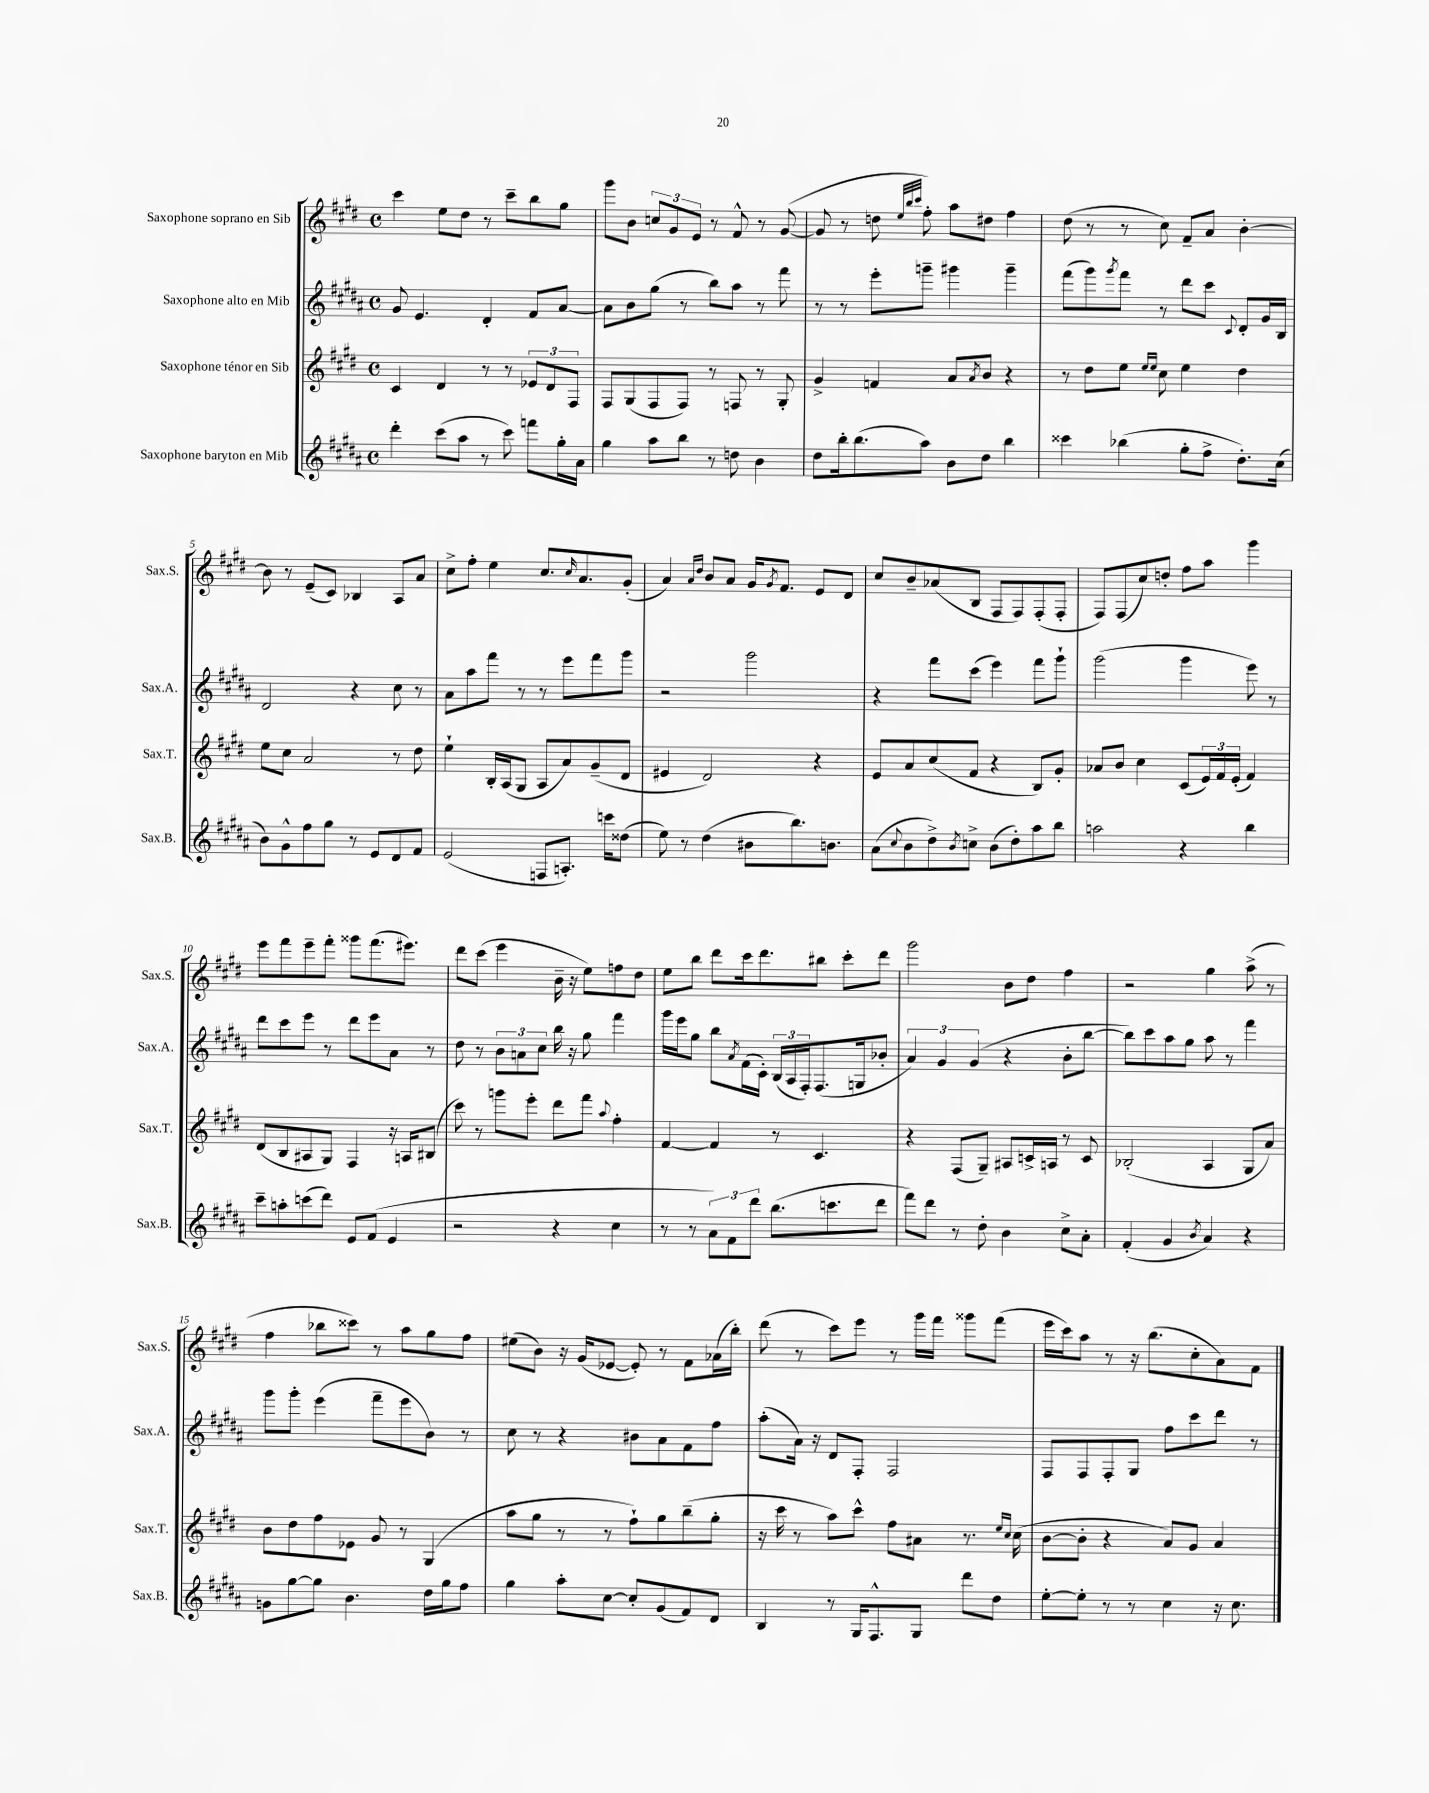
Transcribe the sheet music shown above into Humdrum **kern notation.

**kern	**kern	**kern	**kern
*part4	*part3	*part2	*part1
*staff4	*staff3	*staff2	*staff1
*I"Saxophone baryton en Mib	*I"Saxophone ténor en Sib	*I"Saxophone alto en Mib	*I"Saxophone soprano en Sib
*I'Sax.B.	*I'Sax.T.	*I'Sax.A.	*I'Sax.S.
*clefG2	*clefG2	*clefG2	*clefG2
*k[f#c#g#d#a#]	*k[f#c#g#d#]	*k[f#c#g#d#a#]	*k[f#c#g#d#]
*M4/4	*M4/4	*M4/4	*M4/4
*met(c)	*met(c)	*met(c)	*met(c)
=1	=1	=1	=1
4ddd#'\	4c#/	8g#/	4ccc#\
.	.	4.e/	.
(8ccc#\L	4d#/	.	8ee\L
8aa#\J	.	.	8dd#\J
8r	8r	4d#'/	8r
8ccc#\)	8r	.	8ccc#~\L
8fffn\L	12e-X/L	8f#/L	8bb\
.	12d#/	.	.
16gg#'\L	.	[8a#/J	8gg#\J
.	12F#/J	.	.
16a#\JJ	.	.	.
=2	=2	=2	=2
4gg#\	8F#/L	8a#\L]	8ggg#\L
.	(8G#/	8b\	8b\J
8aa#\L	8F#/	(8gg#\J	12ccn/L
.	.	.	12g#/
8bb\J	8F#/J)	8r	.
.	.	.	12e/J
8r	8r	8bb\L)	8r
8ddn\	8Fn/	8aa#\J	8f#^^/
4b\	8r	8r	8r
.	8G#'/	8fff#\	([8g#/
=3	=3	=3	=3
8dd#\L	4g#^/	8r	8g#/]
16bb'\k	.	8r	8r
(8.bb\	.	.	.
.	4fn/	8eee'\L	8ddn\
.	.	.	32qqee/LLL
.	.	.	32qqbb/
.	.	.	32qqccc#/JJJ
8aa#\J)	.	8gggn~\J	8ff#'\)
8b\L	8a/L	4ggg#X\	8aa\L
.	8qa/	.	.
8dd#\J	8b/J	.	8dd#X\J
4bb\	4r	4ggg#~\	4ff#\
=4	=4	=4	=4
4ccc##X\	8r	(8fff#\L	(8dd#\
.	8dd#\L	8ggg#\)	8r
.	.	8qggg#/	.
(4bb-X\	8ee\J	8fff#\J	8r
.	16qqee/LL	.	.
.	16qqee/JJ	.	.
.	8cc#\	8r	8cc#\)
8gg#'\L	4ee\	8ddd#\L	8f#~/L
8ff#^\J	.	8ccc#\J	8a/J
.	.	8qqc#/	.
8.dd#'\L)	4dd#\	8d#'/L	[4b'\
.	.	16g#/L	.
(16cc#\Jk	.	16B/JJ	.
!!LO:LB:g=z
=5	=5	=5	=5
8b\L)	8ee\L	2d#/	8b\]
8g#^^\	8cc#\J	.	8r
8ff#\	2a/	.	(8e~/L
8gg#\J	.	.	8c#/J)
8r	.	4r	4B-X/
8e/L	.	.	.
8d#/	8r	8cc#\	8A/L
8f#/J	8dd#\	8r	8a/J
=6	=6	=6	=6
(2e/	4ee`\	8a#\L	8cc#^\L
.	.	8aa#\	8ff#'\J
.	16B'/LL	8fff#\J	4ee\
.	(16A/J	.	.
.	8G#/J	8r	.
8Fn/L	8A/L	8r	8.cc#/L
8.An'/J)	8a/)	8eee\L	.
.	.	.	16qqcc#/
.	.	.	8.a/
.	(8g#~/	8fff#\	.
16cccn\KL	.	.	.
(8dd##X\J	8d#/J	8ggg#\J	(8g#'/J
=7	=7	=7	=7
8ee\)	4e#X/	2r	4a/)
8r	.	.	.
.	.	.	16qqa/LL
.	.	.	16qqdd#/JJ
(4dd#\	2d#/)	.	8b/L
.	.	.	8a/J
8b#X\L	.	2ggg#\	16g#/KL
.	.	.	8qg#/
.	.	.	8.f#/J
8.bb\)	.	.	.
.	4r	.	8e/L
8.bn\J	.	.	.
.	.	.	8d#/J
=8	=8	=8	=8
(8a#\L	8e/L	4r	8cc#/L
8qqcc#/	.	.	.
8b\	8a/	.	8b~/
8dd#^\)	(8cc#/	8fff#\L	(8a-X/
8qb/	.	.	.
8ccn^\J	8f#/J	(8ccc#\J	8B/J
(8b\L	4r	4eee\)	8F#/L
8dd#'\)	.	.	8F#/)
8aa#\	8B/L)	8fff#\L	(8F#'/
8bb\J	8g#'/J	8ggg#`\J	8F#'/J
=9	=9	=9	=9
2aan\	8a-X/L	(2ggg#\	8F#/L)
.	8b/J	.	(8F#/
.	4cc#\	.	8cc#/)
.	.	.	8ddn'/J
4r	(8c#/L	4ggg#\	8ff#\L
.	24e/L)	.	8aa\J
.	24f#/	.	.
.	(24e'/JJ	.	.
4bb\	4f#/)	8eee\)	4ggg#\
.	.	8r	.
!!LO:LB:g=z
=10	=10	=10	=10
8ccc#~\L	(8d#/L	8ddd#\L	8eee\L
8aan'\	8B/	8ccc#\	8fff#\
(8cccn\	8A#X/	8eee\J	8eee~\
8ddd#\J)	8G#/J)	8r	8fff#'\J
8e/L	4F#/	8ddd#\L	8ggg##X\L
(8f#/J	.	8eee\	(8.fff#\
4e/	16r	8a#\J	.
.	16An/KL	.	8.eee#X\J)
.	(8B#X/J	8r	.
=11	=11	=11	=11
2r	8ccc#\)	8dd#\	8ddd#\L
.	8r	8r	(8ccc#\J
.	8gggn\L	12b\L	4eee\
.	.	12an\	.
.	8eee'\J	.	.
.	.	12cc#\J	.
4r	8ddd#\L	16bb\	16b~\
.	.	16r	16r
.	8fff#\J	8gg#\	8ee\L)
.	8qqaa/	.	.
4cc#\	4ff#'\	4fff#\	8ffn\
.	.	.	8dd#\J
=12	=12	=12	=12
8r	[4f#/	16ggg#\LL	8ee\L
.	.	16eee\J	.
8r	.	8gg#\J	8bb\J
12a#\L)	4f#/]	8bb\L	8ddd#\L
12f#\	.	.	.
.	.	8qa#/	.
.	.	(16f#\L	16ccc#\k
12ddd#\J	.	.	.
.	.	16c#'\JJ)	8.ddd#\
(8.bb\L	8r	(24B/LL	.
.	.	24A#/	.
.	.	24F#'/J)	.
.	4.c#/	(8.F#/	8bb#X\J
8.cccn\	.	.	.
.	.	.	8ccc#'\L
.	.	16Gn/k	.
8ddd#\J	.	8b-X'/J	8ddd#\J
=13	=13	=13	=13
8fff#\L)	4r	6a#/)	2ggg#\
8ddd#\J	.	.	.
.	.	6g#/	.
8r	(8F#/L	.	.
.	.	(6g#/	.
8dd#'\	8G#~/J)	.	.
4b\	8A#X/L	4r	8b\L
.	16cn^/L	.	8dd#\J
.	16An/JJ	.	.
8cc#^\L	8r	8b'\L	4ff#\
8a#'\J	8c/	[8bb\J	.
=14	=14	=14	=14
(4f#'/	(2B-X'/	8bb\L])	2r
.	.	8ccc#\	.
4g#/	.	8aa#\	.
.	.	8gg#\J	.
8qb/	.	.	.
4a#/)	4A/	8aa#\	4gg#\
.	.	8r	.
4r	8G#/L	4fff#\	(8aa^\
.	8a/J)	.	8r
!!LO:LB:g=z
=15	=15	=15	=15
8gn\L	8b\L	8ggg#\L	4ff#\
[8gg#\	8dd#\	8ggg#'\J	.
8gg#\J]	8ff#\	(4eee\	8bb-X\L
4.b\	8e-X\J	.	8ccc##X\J)
.	8g#/	8fff#~\L	8r
.	8r	8eee\	8aa\L
16dd#\LL	(4G#/	8b\J)	8gg#\
16gg#\J	.	.	.
8ff#\J	.	8r	8ff#\J
=16	=16	=16	=16
4gg#\	8aa\L	8cc#\	(8ee#X\L
.	8gg#\J	8r	8b\J)
8aa#'\L	8r	4r	16r
.	.	.	(16g#/KL
[8cc#\J	8r	.	[8e-X/J
8cc#'/L]	8ff#`\L)	8b#X\L	8e-'/])
(8g#/	8gg#\	8a#\	8r
8f#/)	(8bb~\	8f#\	8f#\L
8d#/J	8gg#'\J	8ff#\J	(16a-X\L
.	.	.	16bb'\JJ)
=17	=17	=17	=17
4B/	16r	(8aa#'\L	(8ddd#\
.	16ccc#\	.	.
.	8r	16a#\Jk)	8r
.	.	16r	.
8r	8aa\L)	8d#/L	8ccc#\L)
16G#/KL	8ccc#^^\J	8F#'/J	8eee\J
8.F#^^/	.	.	.
.	8ff#\L	2F#/	8r
8G#/J	8a#X\J	.	16ggg#\LL
.	.	.	16fff#\JJ
8ddd#\L	8.r	.	8ggg##X\L
8dd#\J	.	.	(8fff#\J
.	16qqee/LL	.	.
.	16qqcc#/JJ	.	.
.	(16cc#\	.	.
=18	=18	=18	=18
[8ee'\L	[8b\L	8F#/L	16eee\LL
.	.	.	16ccc#\J)
8ee'\J]	8b'\J]	8F#/	8aa\J
8r	4r	8F#'/	8r
8r	.	8G#/J	16r
.	.	.	(8.bb\L
4cc#\	8a/L)	8ff#\L	.
.	8g#/J	8ccc#\	8cc#'\
16r	4a/	8ddd#\J	8a\)
8.cc#\	.	.	.
.	.	8r	8f#\J
==	==	==	==
*-	*-	*-	*-
